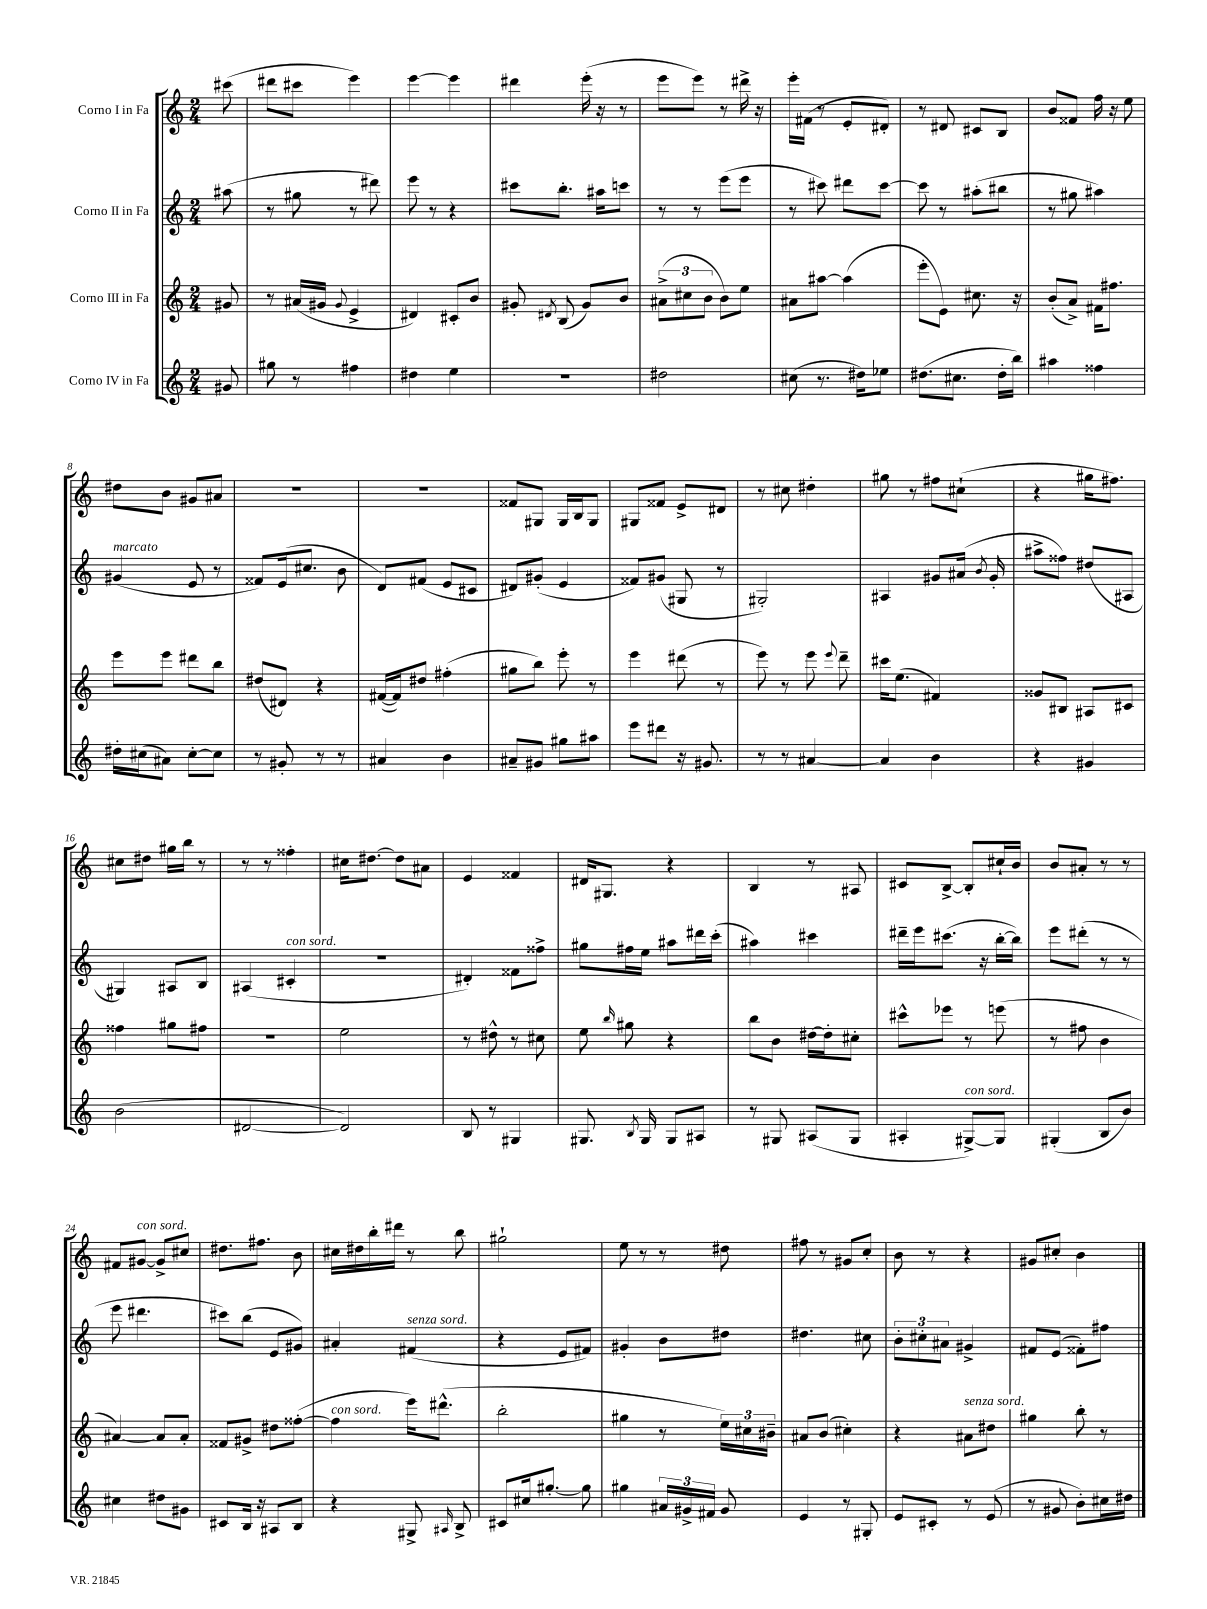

**kern	**kern	**kern	**kern
*staff4	*staff3	*staff2	*staff1
*clefG2	*clefG2	*clefG2	*clefG2
*k[]	*k[]	*k[]	*k[]
*M2/4	*M2/4	*M2/4	*M2/4
8g#/	8g#/	(8aa#\	(8ccc#\
=	=	=	=
8gg#\	8r	8r	8ddd#\L
8r	(16a#/LL	8gg#\	8ccc#\J
.	16g#/JJ	.	.
.	8qqg#/	.	.
4ff#\	4e^/	8r	4eee\)
.	.	8ddd#\)	.
=	=	=	=
4dd#\	4d#/)	8eee\	[4eee\
.	.	8r	.
4ee\	8c#'/L	4r	4eee\]
.	8b/J	.	.
=	=	=	=
2r	8g#'/	8ccc#\L	4ddd#\
.	8qd#/	.	.
.	(8B/	8.bb'\J	.
.	8g#/L)	.	(16eee'\
.	.	16aa#\LK	16r
.	8b/J	8ccc\J	8r
=	=	=	=
2dd#\	(12a#^\L	8r	8eee\L
.	12cc#\	.	.
.	.	8r	8eee\J)
.	12b\J	.	.
.	8b\L)	(8eee\L	8r
.	8ee\J	8eee\J	16ddd#^\
.	.	.	16r
=	=	=	=
(8cc#\	8a#\L	8r	16eee'\LL
.	.	.	(16f#\JJ
8.r	[8aa#\J	8ccc#\)	8r
.	(4aa#\]	8ddd#\L	8e'/L
16dd#\LK)	.	.	.
8ee-\J	.	[8ccc#\J	8d#'/J)
=	=	=	=
(8.dd#\L	8eee'\L	8ccc#\]	8r
.	8e\J)	8r	8d#/
8.cc#\J	.	.	.
.	8.cc#\	(8aa#'\L	8c#/L
16dd#'\LL	.	8bb#\J	8B/J
16bb\JJ)	16r	.	.
=	=	=	=
4aa#\	(8b'/L	8r	8b/L
.	8a^/J)	8gg#\	8f##/J
4ff##\	16f#\LK	4aa#\)	16ff\
.	8.ff#\J	.	16r
.	.	.	8ee\
=	=	=	=
16dd#'\LL	8eee\L	(4g#/	8dd#\L
(16cc#\J	.	.	.
8a#\J)	8eee\J	.	8b\J
[8cc#'\L	8ddd#\L	8e/	8g#/L
8cc#\]J	8bb\J	8r	8a#/J
=	=	=	=
8r	(8dd#/L	8f##/L)	2r
8g#'/	8d#/J)	(16e/k	.
.	.	8.cc#/J	.
8r	4r	.	.
8r	.	8b\	.
=	=	=	=
4a#/	([16f#/LL	8d/L)	2r
.	16f#/]J)	.	.
.	8dd#/J	(8f#/J	.
4b\	(4ff#'\	8e/L	.
.	.	8c#/J	.
=	=	=	=
8a#~/L	8gg#\L	8d#/L)	8f##/L
8g#/J	8bb\J)	(8g#'/J	8G#/J
8gg#\L	8eee'\	4e/	16G#/LL
.	.	.	16B/J
8aa#\J	8r	.	8G#/J
=	=	=	=
8eee\L	4eee\	8f##/L)	8G#/L
8ddd#\J	.	(8g#/J	8f##/J
16r	(8ddd#\	8G#/	8e^/L
8.g#/	.	.	.
.	8r	8r	8d#/J
=	=	=	=
8r	8eee\)	2G#'/)	8r
8r	8r	.	8cc#\
[4a#/	8eee\	.	4dd#'\
.	8qqeee/	.	.
.	8ddd~\	.	.
=	=	=	=
4a#/]	16ccc#\LK	4A#/	8gg#\
.	(8.ee\J	.	.
.	.	.	8r
4b\	4f#/)	8g#/L	8ff#\L
.	.	(16a#/Jk	(8cc#`\J
.	.	8qb/	.
.	.	16g#'/	.
=	=	=	=
4r	8g##/L	8aa#^\L	4r
.	8B#/J	8ff##\J)	.
4g#/	8A#/L	(8dd#/L	16gg#\LK
.	.	.	8.ff#\J)
.	8c#/J	8A#/J	.
=	=	=	=
(2b\	4ff##\	4G#/)	8cc#\L
.	.	.	8dd#\J
.	8gg#\L	8A#/L	16gg#\LL
.	.	.	16bb\JJ
.	8ff#\J	8B/J	8r
=	=	=	=
[2d#/	2r	(4A#/	8r
.	.	.	8r
.	.	4c#'/	4ff##'\
=	=	=	=
2d#/])	2ee\	2r	16cc#\LK
.	.	.	[8.dd#\J
.	.	.	8dd#\]L
.	.	.	8a#\J
=	=	=	=
8B/	8r	4d#'/)	4e/
8r	8dd#^^\	.	.
4G#/	8r	8f##\L	4f##/
.	8cc#\	8ff##^\J	.
=	=	=	=
8.G#/	8ee\	8gg#\L	16d#/LK
.	.	.	8.G#/J
.	16qqbb/	.	.
.	8gg#\	16ff#\L	.
8qB/	.	.	.
16G#/	.	16ee\JJ	.
8G#/L	4r	8aa#\L	4r
8A#/J	.	16ddd#\L	.
.	.	(16ccc'\JJ	.
=	=	=	=
8r	8bb\L	4aa#\)	4B/
8G#/	8b\J	.	.
(8A#/L	[16dd#\LL	4ccc#\	8r
.	16dd#'\]J	.	.
8G#/J	8cc#'\J	.	8A#/
=	=	=	=
4A#'/	8ccc#^^\L	16ddd#~\LL	8c#/L
.	.	16eee\J	.
.	8eee-\J	(8.ccc#\J	[8B^/J
[8G#^/L)	8r	.	8B'/]L
.	.	16r	.
8G#/]J	(8eee\	[16bb'\LL	16cc#`/L
.	.	16bb\]JJ)	16b/JJ
=	=	=	=
(4G#'/	8r	8eee\L	8b/L
.	8ff#\	(8ddd#'\J	8a#'/J
8B/L	4b\	8r	8r
8b/J)	.	8r	8r
=	=	=	=
4cc#\	[4a#/)	8eee\	8f#/L
.	.	4.ddd#\	[8g#/J
8dd#\L	8a#/]L	.	8g#^/]L
8g#\J	8a#'/J	.	8cc#/J
=	=	=	=
8c#/L	8f##/L	8ccc#\L)	8.dd#\L
16B/Jk	8g#^/J	(8bb\J	.
16r	.	.	8.ff#\J
8A#/L	8dd#\L	8e/L	.
8B/J	([8ff##'\J	8g#/J)	8b\
=	=	=	=
4r	4ff##\]	4a#'/	16cc#\LL
.	.	.	16dd#\
.	.	.	16bb'\
.	.	.	16ddd#\JJ
8G#^/	16eee\LK)	(4f#/	8r
.	(8.ddd#^^\J	.	.
16qqA#/	.	.	.
8B^/	.	.	8bb\
=	=	=	=
8c#/L	2bb'\	4r	2gg#`\
16cc#/k	.	.	.
[8.gg#'/J	.	.	.
.	.	8e/L	.
8gg#\]	.	8f#/J)	.
=	=	=	=
4gg#\	4gg#\	4g#'/	8ee\
.	.	.	8r
24a#/LL	8r	8b\L	8r
24g#^/	.	.	.
24f#/JJ	.	.	.
8g#/	24ee\LL)	8dd#\J	8dd#\
.	24cc#\	.	.
.	24b#~\JJ	.	.
=	=	=	=
4e/	8a#/L	4.dd#\	8ff#\
.	(8b/J	.	8r
8r	4cc#'\)	.	8g#/L
8G#'/	.	8cc#\	8cc'/J
=	=	=	=
8e/L	4r	12b'\L	8b\
.	.	12cc#'\	.
8c#'/J	.	.	8r
.	.	12a#\J	.
8r	8a#\L	4g#^/	4r
(8e/	8dd#\J	.	.
=	=	=	=
8r	4gg#\	8f#/L	8g#/L
8g#/	.	(8e/J	8cc#'/J
8b'\L)	8bb'\	8f##'\L)	4b\
16cc#\L	8r	8ff#\J	.
16dd#\JJ	.	.	.
==	==	==	==
*-	*-	*-	*-
